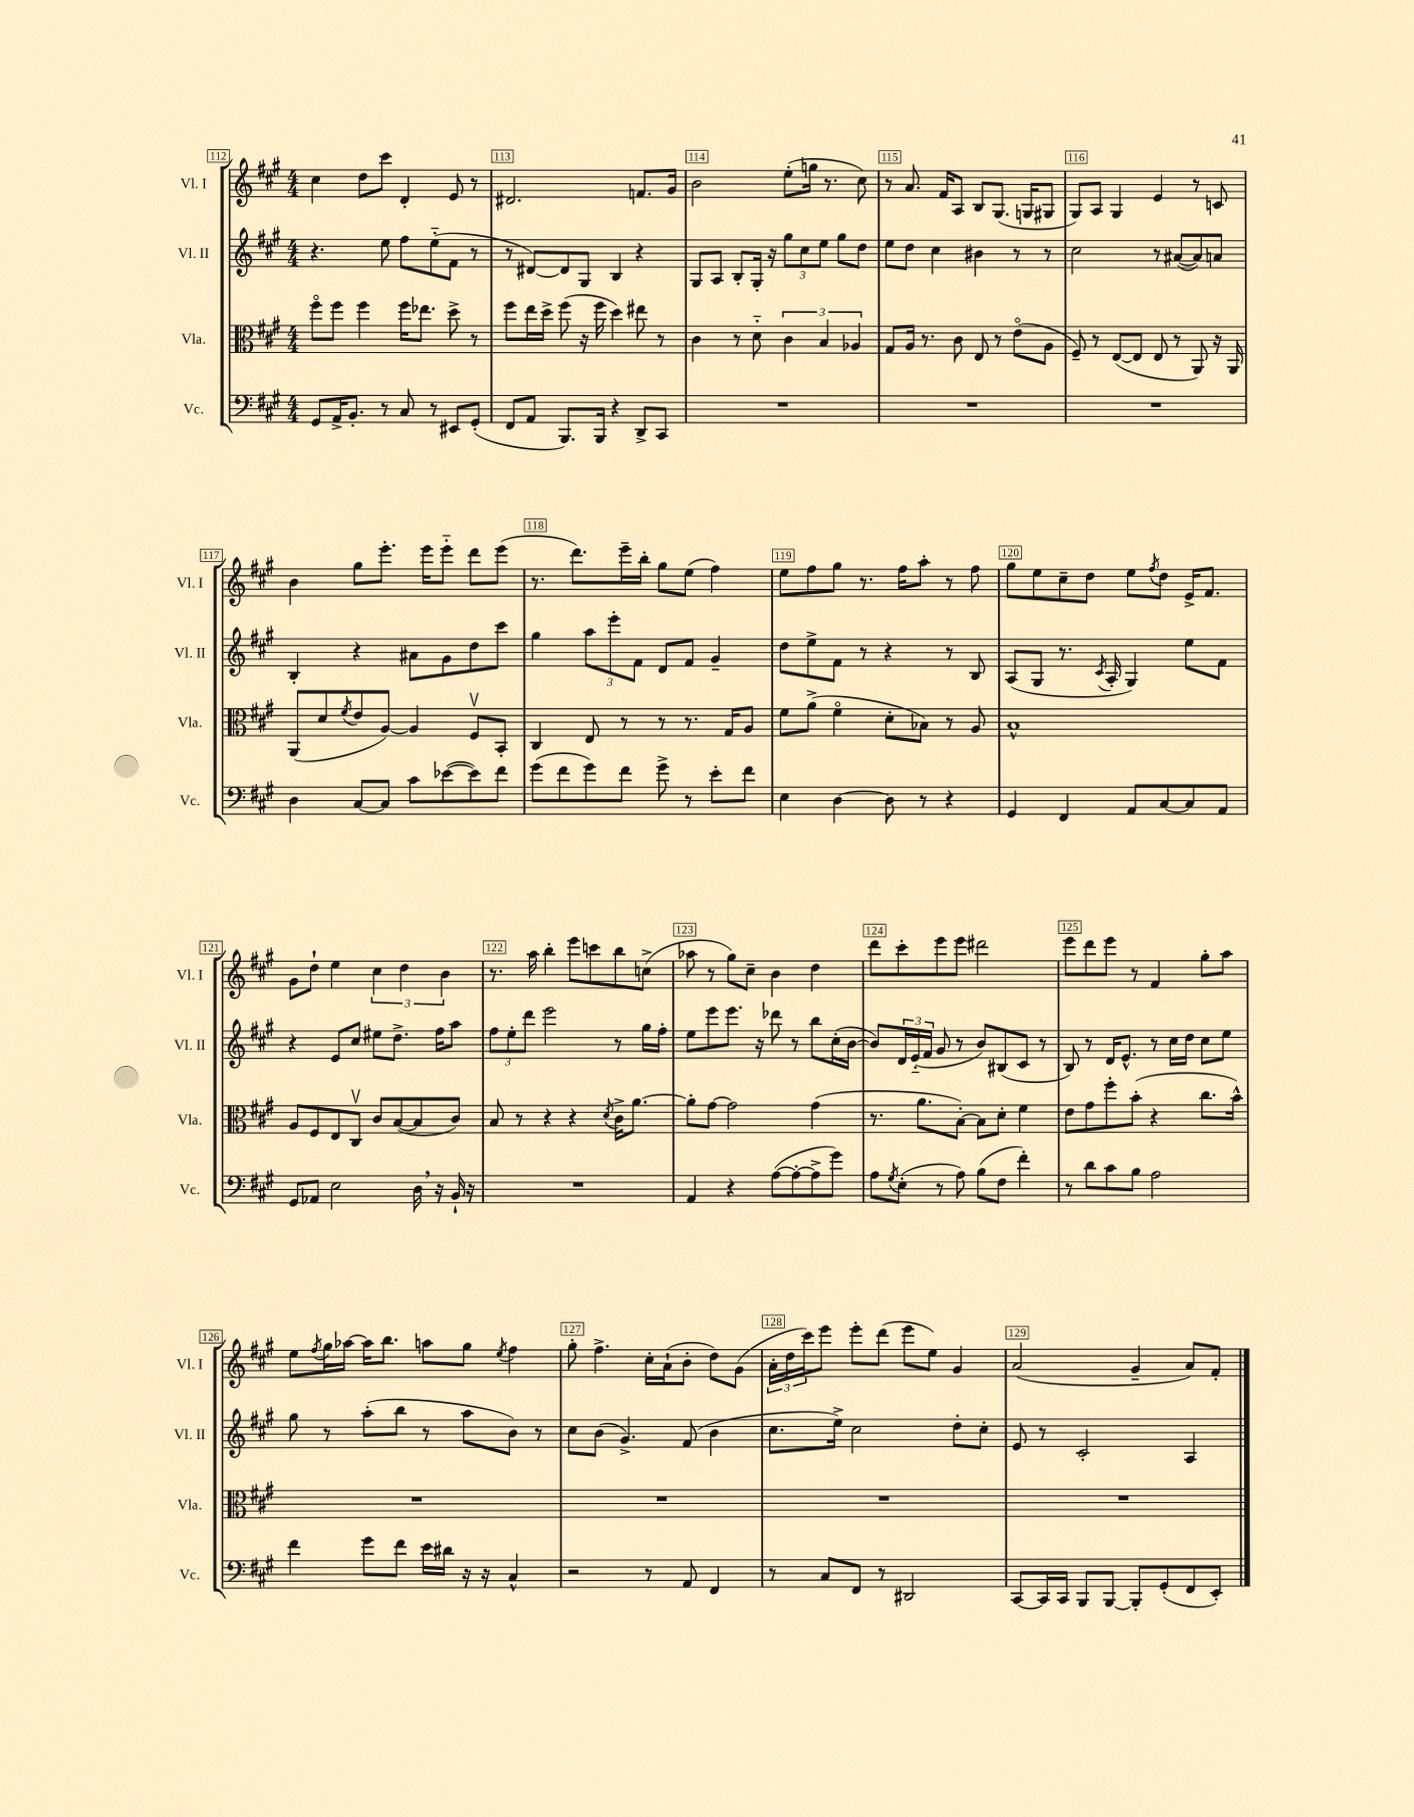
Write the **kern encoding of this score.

**kern	**kern	**kern	**kern
*part4	*part3	*part2	*part1
*staff4	*staff3	*staff2	*staff1
*I"Vc.	*I"Vla.	*I"Vl. II	*I"Vl. I
*I'Vc.	*I'Vla.	*I'Vl. II	*I'Vl. I
*clefF4	*clefC3	*clefG2	*clefG2
*k[f#c#g#]	*k[f#c#g#]	*k[f#c#g#]	*k[f#c#g#]
*M4/4	*M4/4	*M4/4	*M4/4
=112	=112	=112	=112
8GG#/L	8ff#\L	4.r	4cc#\
16AA^/K	8ff#\J	.	.
8.BB'/J	.	.	.
.	4ff#\	.	8dd\L
8r	.	8ee\	8ccc#\J
8C#/	16ff#\KL	8ff#\L	4d'/
.	8.ee-X\J	.	.
8r	.	(8ee\	.
8EE#X/L	8dd^\	8f#\J	8e/
(8GG#'/J	8r	8r	8r
=113	=113	=113	=113
8FF#/L	8ff#\L	8r	2.d#X/
8AA/J	16ee\L	[8d#X/L)	.
.	16dd^\JJ	.	.
8.BBB/L)	(8ff#\	8d#/]	.
.	16r	8G#/J	.
16BBB/Jk	16ff#\	.	.
4r	4dd\)	4B/	.
8DD^/L	8ee#X\	4r	8.fn/L
8CC#/J	8r	.	.
.	.	.	16g#/Jk
=114	=114	=114	=114
1r	4c#\	8G#/L	2b\
.	.	8A/J	.
.	8r	8B'/L	.
.	8d\	16G#'/Jk	.
.	.	16r	.
.	6c#\	12gg#\L	(8ee'\L
.	.	12cc#\	.
.	.	.	16ggn\Jk
.	6B/	12ee\J	.
.	.	.	8.r
.	.	8gg#\L	.
.	6A-X/	.	.
.	.	8dd\J	8cc#\)
=115	=115	=115	=115
1r	8G#/L	8ee\L	8r
.	16A/Jk	8dd\J	8.a/
.	8.r	.	.
.	.	4cc#\	.
.	.	.	16f#/KL
.	8c#\	.	8A/J
.	8E/	4b#X\	8B/L
.	8r	.	(8.G#/J
.	(8e\L	8r	.
.	.	.	16Gn/KL
.	8A\J	8r	8G#X/J
=116	=116	=116	=116
1r	8F#~/)	2cc#\	8G#/L)
.	8r	.	8A/J
.	([8E/L	.	4G#/
.	8E/J]	.	.
.	8E/	8r	4e/
.	8r	([8a#X/L	.
.	8AA/)	8a#/])	8r
.	16r	8an/J	8cn/
.	16AA/	.	.
!!LO:LB:g=z
=117	=117	=117	=117
4D\	(8AA/L	4B'/	4b\
.	8d/	.	.
.	8qf#/	.	.
[8C#/L	8e/	4r	8gg#\L
8C#/J]	[8A/J)	.	8.eee'\J
8c#\L	4A/]	8a#X\L	.
.	.	.	16eee\KL
([8e-X\	.	8g#\	8eee\J
8e-\])	8F#v/L	8dd\	8ddd\L
8f#\J	8BB'/J	8ccc#\J	(8eee\J
=118	=118	=118	=118
(8g#\L	4C#/	4gg#\	8.r
8f#\	.	.	.
.	.	.	8.ddd\L)
8g#\)	8E/	12aa\L	.
.	.	12eee'\	.
8f#\J	8r	.	16eee~\L
.	.	12f#\J	.
.	.	.	16bb'\JJ
8g#^\	8r	8d/L	8gg#\L
8r	8.r	8f#/J	(8ee\J
8e'\L	.	4g#~/	4ff#\)
.	16G#/KL	.	.
8f#\J	8A/J	.	.
=119	=119	=119	=119
4E\	8f#\L	8dd\L	8ee\L
.	(8a^\J	8ee^\	8ff#\
[4D\	4f#\	8f#\J	8gg#\J
.	.	8r	8.r
8D\]	8d'\L	4r	.
.	.	.	16ff#\KL
8r	8B-X\J)	.	8aa'\J
4r	8r	8r	8r
.	8A/	8B/	8ff#\
=120	=120	=120	=120
4GG#/	1B^^	(8A/L	8gg#\L
.	.	8G#/J	8ee\
4FF#/	.	8.r	8cc#~\
.	.	.	8dd\J
.	.	8qc#/	.
.	.	16A'/	.
8AA/L	.	4G#/)	8ee\L
.	.	.	8qff#/
[8C#/	.	.	8dd\J
8C#/]	.	8ee\L	16e^/KL
.	.	.	8.f#/J
8AA/J	.	8f#\J	.
!!LO:LB:g=z
=121	=121	=121	=121
8GG#/L	8A/L	4r	8g#\L
8AA-X/J	8F#/	.	8dd`\J
2E\	8E/	8e/L	4ee\
.	8C#v/J	8cc#/J	.
.	8c#/L	8ee#X\L	6cc#\
.	([8B/	8.dd^\J	.
.	.	.	6dd\
16D,\	8B/]	.	.
16r	.	16ff#\KL	.
.	.	.	6b\
16BB`/	8c#/J)	8aa\J	.
16r	.	.	.
=122	=122	=122	=122
1r	8B/	12ff#\L	8.r
.	.	12ee'\	.
.	8r	.	.
.	.	12ddd\J	.
.	.	.	16aa\
.	4r	2eee\	4bb'\
.	4r	.	8eee\L
.	.	.	8cccn\
.	8qd/	.	.
.	16c#^\KL	8r	8bb\
.	[8.a\J	.	.
.	.	16gg#\LL	(8ccn^\J
.	.	16ff#'\JJ	.
=123	=123	=123	=123
4AA/	8a'\L]	8ee\L	8aa-X\
.	[8g#\J	8eee\	8r
4r	2g#\]	8.eee\J	8gg#\L)
.	.	.	8cc#~\J
.	.	16r	.
([8A\L	.	8ddd-X\	4b\
8A'\_	.	8r	.
8A^\]	(4g#\	8bb\L	4dd\
8g#\J)	.	(16cc#'\L	.
.	.	[16b\JJ	.
=124	=124	=124	=124
8A\L	8.r	8b/L])	8ddd\L
8qG#/	.	.	.
(8E'\J	.	24d/L	8ccc#'\
.	.	(24e/	.
.	8.a\L	.	.
.	.	24f#/JJ	.
8r	.	8g#/	8eee\
8A\)	[8B'\J)	8r	8eee\J
(8B\L	8B\L]	8b/L)	2ddd#X\
8F#\J	8d'\J	(8B#X/	.
4f#'\)	4f#\	8c#/J	.
.	.	8r	.
=125	=125	=125	=125
8r	8e\L	8B/)	8eee\L
8d\L	8g#\	8r	8ddd\
8c#\	8ff#'\	16d/KL	8eee\J
.	.	8.e^^/J	.
8B\J	(8b'\J	.	8r
2A\	4r	8r	4f#/
.	.	16cc#\LL	.
.	.	16dd\JJ	.
.	8.cc#\L	8cc#\L	8gg#'\L
.	.	8ee\J	8aa\J
.	16b^^\Jk)	.	.
!!LO:LB:g=z
=126	=126	=126	=126
4f#\	1r	8gg#\	8ee\L
.	.	.	8qff#/
.	.	8r	16gg#\L
.	.	.	[16aa-X\JJ
8g#\L	.	(8aa'\L	16aa-\KL]
.	.	.	8.bb\J
8f#\J	.	8bb\J	.
16e\LL	.	8r	8aan\L
16d#X\JJ	.	.	.
16r	.	8aa\L	8gg#\J
16r	.	.	.
.	.	.	8qee/
4C#^^/	.	8b\J)	4ff#\
.	.	8r	.
=127	=127	=127	=127
2r	1r	8cc#\L	8gg#'\
.	.	(8b\J	4.ff#^\
.	.	4.g#^/)	.
8r	.	.	16cc#'\LL
.	.	.	(16a`\J
8AA/	.	(8f#/	8b'\J
4FF#/	.	4b\	8dd\L)
.	.	.	(8g#\J
=128	=128	=128	=128
8r	1r	8.cc#\L	24a'\LL
.	.	.	24dd\
.	.	.	24ccc#\J)
8C#/L	.	.	8eee\J
.	.	16ee^\Jk)	.
8FF#/J	.	2cc#\	8eee'\L
8r	.	.	(8ddd\J
2DD#X/	.	.	8eee\L
.	.	.	8ee\J)
.	.	8dd'\L	4g#/
.	.	8cc#'\J	.
=129	=129	=129	=129
[8CC#/L	1r	8e/	(2a/
16CC#/L]	.	8r	.
16CC#/JJ	.	.	.
8BBB/L	.	2c#'/	.
[8BBB/J	.	.	.
8BBB'/L]	.	.	4g#~/
(8GG#'/	.	.	.
8FF#/	.	4A/	8a/L)
8EE'/J)	.	.	8f#'/J
==	==	==	==
*-	*-	*-	*-
